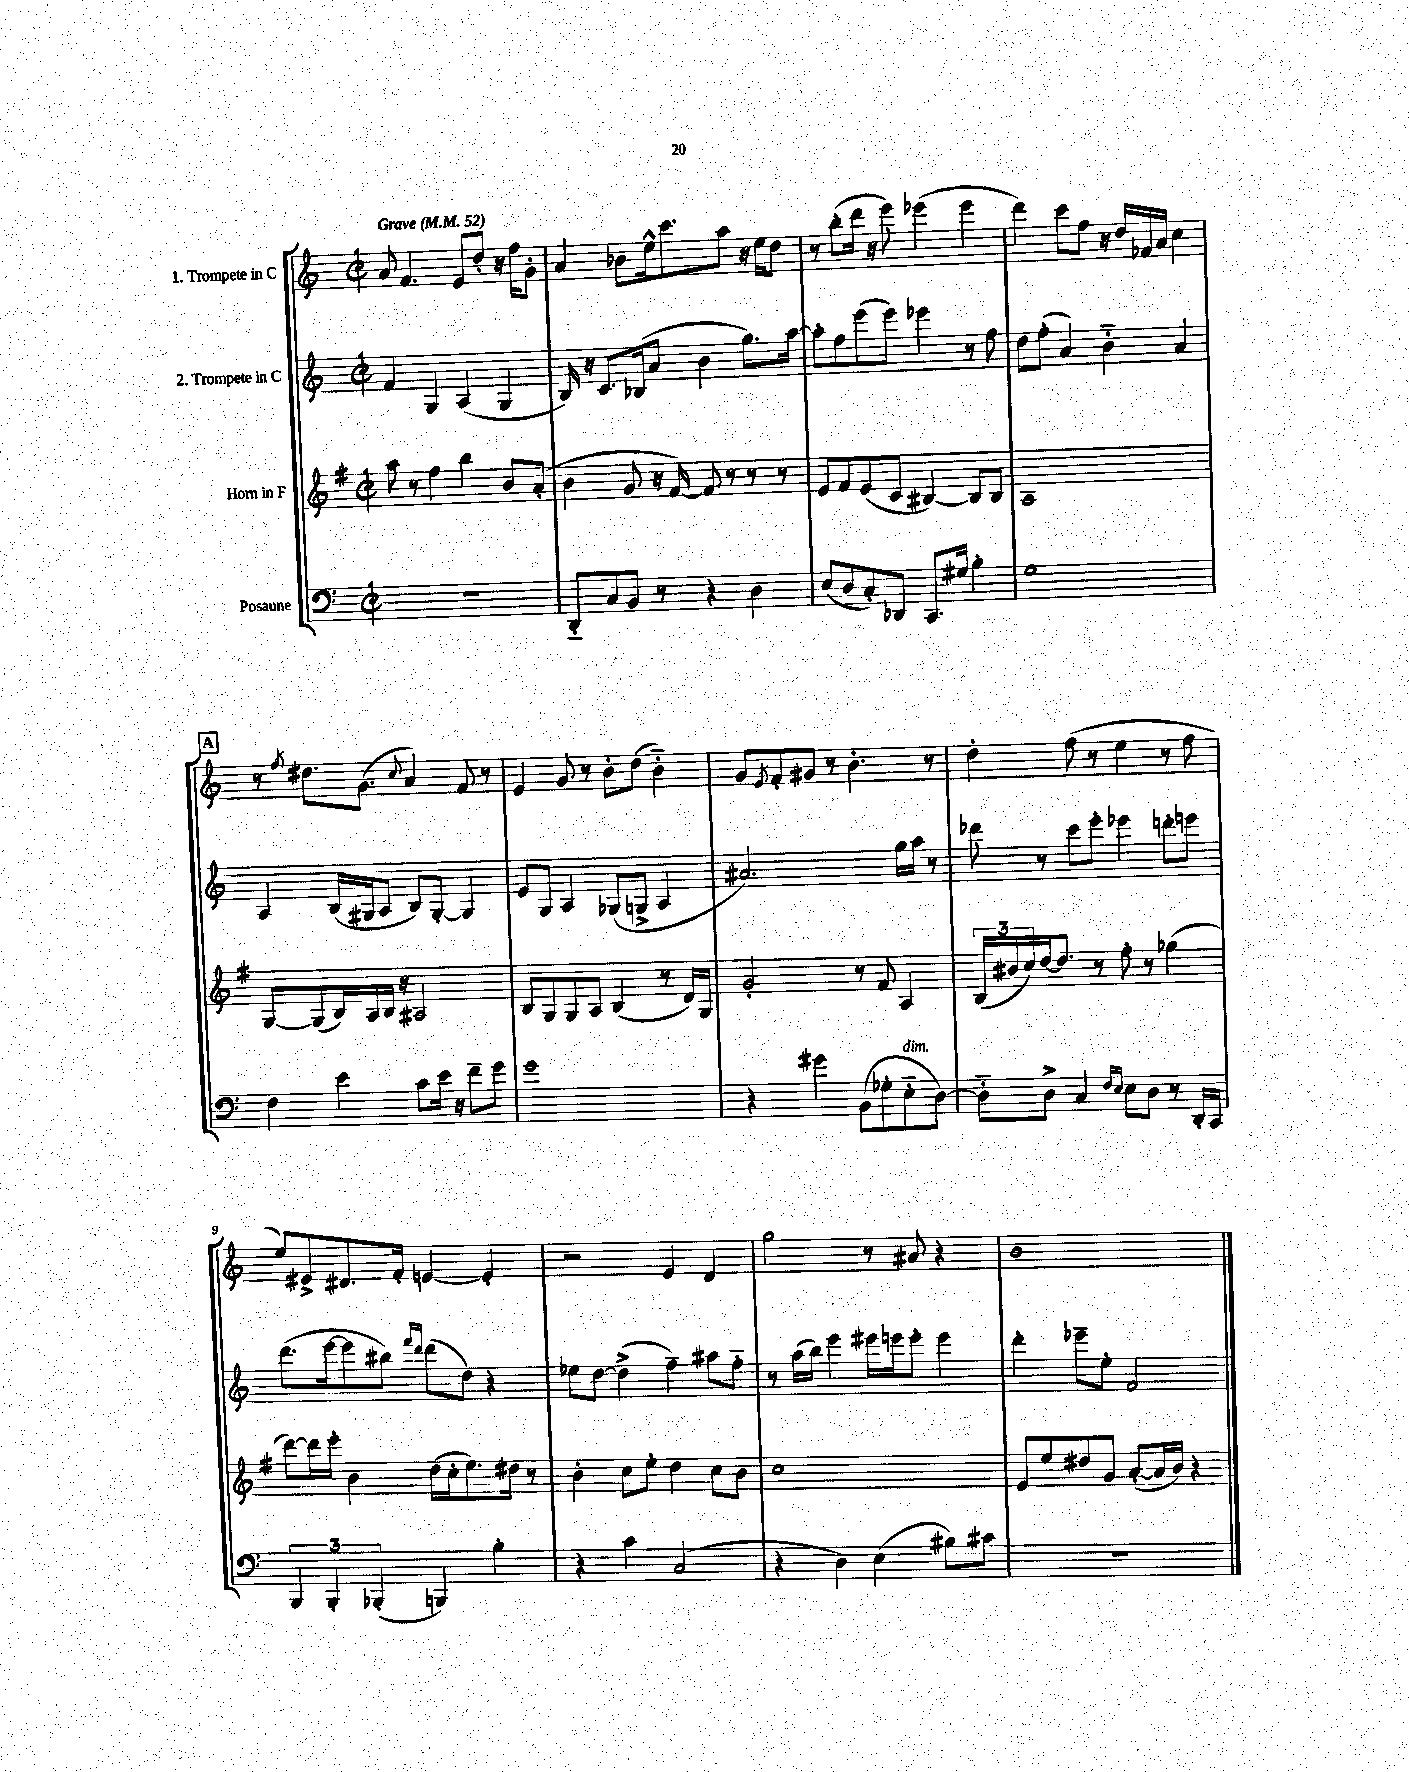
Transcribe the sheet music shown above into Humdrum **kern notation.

**kern	**kern	**kern	**kern
*part4	*part3	*part2	*part1
*staff4	*staff3	*staff2	*staff1
*I"Posaune	*I"Horn in F	*I"2. Trompete in C	*I"1. Trompete in C
*clefF4	*clefG2	*clefG2	*clefG2
*k[]	*k[f#]	*k[]	*k[]
*M2/2	*M2/2	*M2/2	*M2/2
*met(c|)	*met(c|)	*met(c|)	*met(c|)
*MM52	*MM52	*MM52	*MM52
=1	=1	=1	=1
!	!	!	!LO:TX:a:B:t=Grave
1r	8aa\	4f/	8a/
.	8r	.	4.f/
.	4ff#\	4G/	.
.	4bb\	(4A/	8e/L
.	.	.	8dd'/J
.	8b/L	4G/	16r
.	.	.	16ff\KL
.	(8a'/J	.	8g'\J
=2	=2	=2	=2
8DD/L	4b\	16B/)	4a/
.	.	16r	.
8C/	.	8.c/L	.
8BB/J	8g/	.	8b-X\L
.	.	(16B-X/k	.
8r	16r	8a/J	16ee^^\k
.	[16f#/)	.	8.ccc\
4r	8f#/]	4b\	.
.	8r	.	8aa\J
4D\	8r	8.gg\L)	16r
.	.	.	16ee\KL
.	8r	.	8dd\J
.	.	[16aa\Jk	.
=3	=3	=3	=3
(8E/L	8e/L	8aa'\L]	8r
8D/	8f#/	8ff\	(8bb'\L
8C'/)	(8e/	(8eee\	16ddd\Jk
.	.	.	16r
8DD-X/J	8c/J	8eee\J)	8eee\)
8.CC/L	[4B#X/)	4eee-X\	(4eee-X\
16G#X/Jk	.	.	.
4B'\	8B#/L]	8r	4eee-\
.	8B#/J	8ff\	.
=4	=4	=4	=4
1G	1A	8dd\L	4ddd\)
.	.	(8ff'\J	.
.	.	4a/)	8ccc\L
.	.	.	8ff\J
.	.	4b\	16r
.	.	.	16dd/LL
.	.	.	16f-X/
.	.	.	16a/JJ
.	.	4a/	4cc\
!!LO:LB:g=z
!!LO:REH:place=s1:t=A
=5	=5	=5	=5
4F\	[8G/L	4A/	8r
.	.	.	8qff/
.	(8G/]	.	8.dd#X\L
4e\	16B/L)	(16B/LL	.
.	16A/	16G#X/J	(8.g\J
.	16B/JJ	8A/J	.
.	16r	.	.
.	.	.	8qqcc/
8c\L	2A#X/	8B/L)	4a/)
16e\Jk	.	[8G#'/J	.
16r	.	.	.
8f~\L	.	4G#/]	8f/
8g\J	.	.	8r
=6	=6	=6	=6
1g	8B/L	8e/L	4e/
.	8G/	8G/J	.
.	8G/	4A/	8g/
.	8A/J	.	8r
.	(4B/	(8G-X/L	8b'\L
.	.	8Gn^/J	(8dd\J
.	8r	4A/	4b\)
.	16d/LL)	.	.
.	16G/JJ	.	.
=7	=7	=7	=7
4r	2g'/	2.a#X/)	8g/L
.	.	.	8qe/
.	.	.	8f'/
4g#X\	.	.	8g#X/J
.	.	.	8r
(8BB\L	8r	.	4.b'\
8G-X'\	8f#/	.	.
!LO:TX:a:i:t=dim.	!	!	!
8E\	4A/	16gg\LL	.
.	.	16aa\JJ	.
[8D\J)	.	8r	8r
=8	=8	=8	=8
8D\L]	(24B/LL	8ddd-X\	4dd'\
.	24b#X/	.	.
.	24cc/)	.	.
8D^\J	[16dd/J	8r	.
.	8.dd/J]	.	.
4C/	.	8ccc\L	(8ff\
.	8r	8eee'\J	8r
16qqF/LL	.	.	.
16qqE/JJ	.	.	.
8E\L	8ff#'\	4eee-X\	4ee\
8D\J	8r	.	.
8r	(4gg-X\	8dddn'\L	8r
16DD'/LL	.	8eeen\J	8ff\
16CC/JJ	.	.	.
!!LO:LB:g=z
=9	=9	=9	=9
6BBB/	[8ddd\L)	(8.ddd\L	8ee/L)
.	16ddd\L]	.	8e#X^/
6BBB'/	.	.	.
.	16eee'\JJ	[16eee\k	.
.	4b\	8eee\]	8.d#X/
(6BBB-X'/	.	.	.
.	.	8bb#X\J)	.
.	.	.	16f'/Jk
.	.	16qqfff/LL	.
.	.	16qqddd/JJ	.
4BBBn/)	(16dd\LL	(8ddd\L	[4en/
.	16cc'\J	.	.
.	8.ee\)	8dd\J)	.
4B'\	.	4r	4e'/]
.	16dd#X\Jk	.	.
.	8r	.	.
=10	=10	=10	=10
4r	4b'\	8ee-X\L	2r
.	.	[8dd\J	.
4c\	8cc\L	(4dd^\]	.
.	8ee'\J	.	.
(2C/	4dd\	4ff~\)	4e/
.	8cc\L	8aa#X\L	4d/
.	8b\J	8ff\J	.
=11	=11	=11	=11
4r	1cc	8r	2gg\
.	.	(16aa\LL	.
.	.	16bb\JJ)	.
4D\)	.	4eee\	.
(4E\	.	16eee#X\LL	8r
.	.	16eeen\J	.
.	.	8eee'\J	8a#X/
8B#X\L)	.	4eee\	4r
8c#X\J	.	.	.
=12	=12	=12	=12
1r	8e/L	4ddd'\	1b
.	8ee/	.	.
.	8dd#X/	8eee-X~\L	.
.	8g/J	8ee'\J	.
.	([8a'/L	2f/	.
.	16a/L]	.	.
.	16b/JJ)	.	.
.	4r	.	.
==	==	==	==
*-	*-	*-	*-
